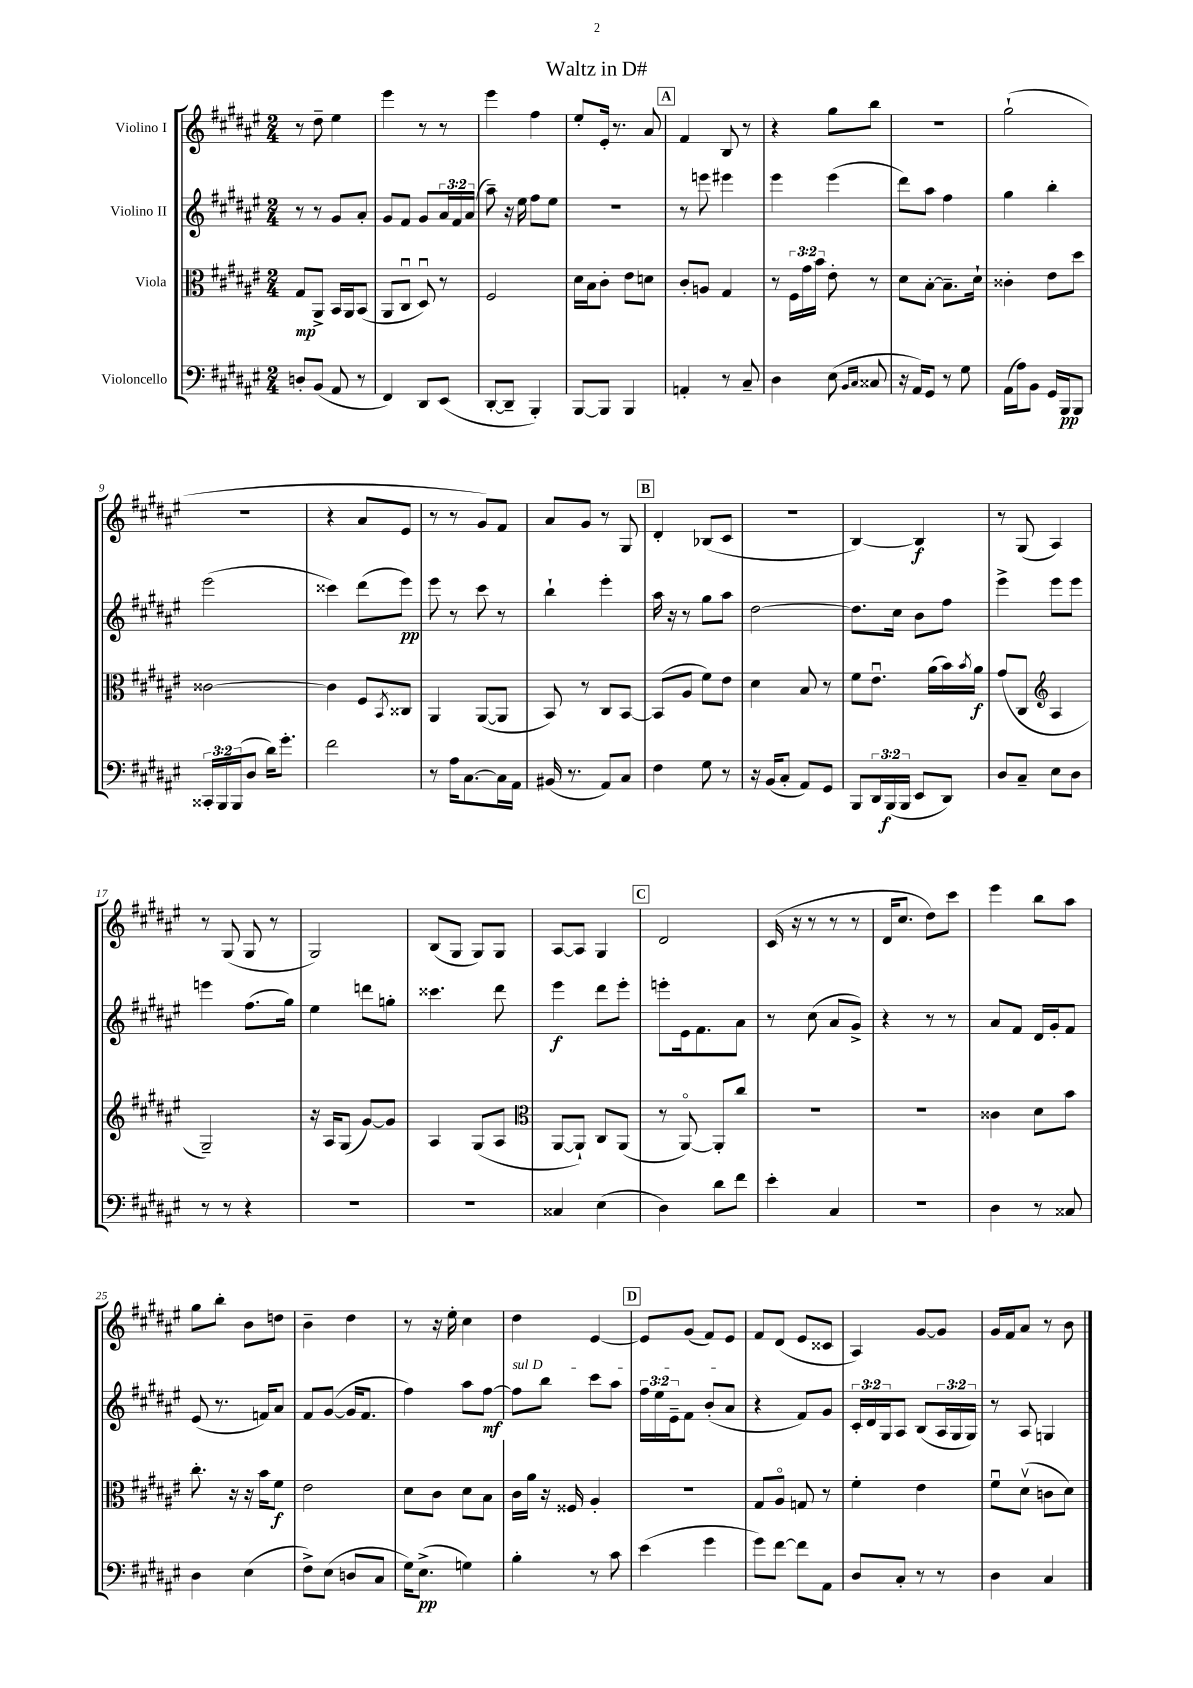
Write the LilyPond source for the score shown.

\header { title = "Waltz in D#" }
<<
\new StaffGroup <<
\new Staff = "s0" \with { instrumentName = "Violino I" } {
    \clef treble \key fis \major \numericTimeSignature \time 2/4
    r8 dis''8-- eis''4 |
    eis'''4 r8 r8 |
    eis'''4 fis''4 |
    eis''8-. eis'16-. r8. ais'8 |
    \mark \markup { \box "A" } fis'4 b8 r8 |
    r4 gis''8 b''8 |
    r2 |
    gis''2-!( |
    r2 |
    r4 ais'8 eis'8 |
    r8 r8 gis'8) fis'8 |
    ais'8 gis'8 r8 gis8 |
    \mark \markup { \box "B" } dis'4-. bes8( cis'8 |
    R2 |
    b4~) b4\f |
    r8 gis8( ais4) |
    r8 gis8( gis8 r8 |
    gis2) |
    b8( gis8 gis8) gis8 |
    ais8~ ais8 gis4 |
    \mark \markup { \box "C" } dis'2 |
    cis'16( r16 r8 r8 r8 |
    dis'16 cis''8. dis''8) cis'''8 |
    eis'''4 b''8 ais''8 |
    gis''8 b''8-. b'8 d''8 |
    b'4-- dis''4 |
    r8 r16 eis''16-. cis''4 |
    dis''4 eis'4~ |
    \mark \markup { \box "D" } eis'8 gis'8( fis'8) eis'8 |
    fis'8 dis'8( eis'8 cisis'8 |
    ais4) gis'8~ gis'8 |
    gis'16 fis'16 ais'8 r8 b'8 \bar "|." |
}
\new Staff = "s1" \with { instrumentName = "Violino II" } {
    \clef treble \key fis \major \numericTimeSignature \time 2/4 \override Staff.TupletNumber.text = #tuplet-number::calc-fraction-text
    r8 r8 gis'8 ais'8-. |
    gis'8 fis'8 gis'8 \tuplet 3/2 { ais'16 fis'16 ais'16( } |
    ais''8--) r16 eis''16 fis''8 eis''8 |
    r2 |
    \mark \markup { \box "A" } r8 e'''8 eis'''4 |
    eis'''4 eis'''4( |
    dis'''8) ais''8 fis''4 |
    gis''4 b''4-. |
    eis'''2( |
    cisis'''4) dis'''8( eis'''8\pp) |
    eis'''8 r8 cis'''8 r8 |
    b''4-! eis'''4-. |
    \mark \markup { \box "B" } ais''16 r16 r8 gis''8 ais''8 |
    dis''2~ |
    dis''8. cis''16 b'8 fis''8 |
    eis'''4-> eis'''8 eis'''8 |
    e'''4 fis''8.( gis''16) |
    eis''4 d'''8 g''8-. |
    cisis'''4. dis'''8 |
    eis'''4\f dis'''8 eis'''8-. |
    \mark \markup { \box "C" } e'''8-. eis'16 fis'8. ais'8 |
    r8 cis''8( ais'8 gis'8->) |
    r4 r8 r8 |
    ais'8 fis'8 dis'16 gis'16-. fis'8 |
    eis'8( r8. f'16) ais'8 |
    fis'8 gis'8~( gis'16 fis'8. |
    fis''4) ais''8 fis''8~\mf |
    \once \override TextSpanner.bound-details.left.text = \markup { \italic "sul D" } fis''8\startTextSpan b''8 cis'''8 ais''8 |
    \mark \markup { \box "D" } \tuplet 3/2 { fis''16 eis''16 eis'16-- } fis'8 b'8-.( ais'8\stopTextSpan |
    r4 fis'8) gis'8 |
    \tuplet 3/2 { cis'16-. dis'16 gis16 } ais8 b8( \tuplet 3/2 { ais16 gis16 gis16) } |
    r8 ais8 g4 \bar "|." |
}
\new Staff = "s2" \with { instrumentName = "Viola" } {
    \clef alto \key fis \major \numericTimeSignature \time 2/4 \override Staff.TupletNumber.text = #tuplet-number::calc-fraction-text
    gis8\mp ais,8-> b,16 ais,16 b,8( |
    ais,8 cis8\downbow dis8\downbow) r8 |
    fis2 |
    dis'16 b16 cis'8-. eis'8 d'8 |
    \mark \markup { \box "A" } cis'8-. a8 gis4 |
    r8 \tuplet 3/2 { fis16 gis'16 b'16 } eis'8-. r8 |
    dis'8 b8~-. b8.-- dis'16-! |
    cisis'4-. eis'8 dis''8 |
    cisis'2~ |
    cisis'4 fis8 \acciaccatura { b,8 } cisis8 |
    ais,4 ais,8~( ais,8 |
    b,8) r8 cis8 b,8~ |
    \mark \markup { \box "B" } b,8( ais8 fis'8) eis'8 |
    dis'4 b8 r8 |
    fis'8 eis'8.\downbow ais'16( b'16) \acciaccatura { b'8 } ais'16\f |
    gis'8( cis8 \clef treble ais4 |
    gis2--) |
    r16 ais16 gis8( gis'8~) gis'8 |
    ais4 gis8( ais8 |
    \clef alto ais,8~ ais,8-!) cis8 ais,8( |
    \mark \markup { \box "C" } r8 ais,8~\flageolet) ais,8-. cis''8 |
    R2 |
    R2 |
    cisis'4 dis'8 b'8 |
    cis''8.-. r16 r16 b'16 fis'8\f |
    eis'2 |
    dis'8 cis'8 dis'8 b8 |
    cis'16 ais'16 r16 fisis16 ais4-. |
    \mark \markup { \box "D" } r2 |
    gis8 ais8\flageolet g8 r8 |
    fis'4-. eis'4 |
    fis'8\downbow dis'8\upbow( c'8 dis'8) \bar "|." |
}
\new Staff = "s3" \with { instrumentName = "Violoncello" } {
    \clef bass \key fis \major \numericTimeSignature \time 2/4 \override Staff.TupletNumber.text = #tuplet-number::calc-fraction-text
    d8-. b,8( ais,8 r8 |
    fis,4) dis,8 eis,8( |
    dis,8~-. dis,8-- b,,4-.) |
    b,,8~ b,,8 b,,4 |
    \mark \markup { \box "A" } a,4-. r8 cis8-- |
    dis4 eis8( \grace { b,16 cis16 } cisis8 |
    r16 ais,16) gis,8 r8 gis8 |
    ais,16( ais16) b,8 gis,16 b,,16\pp b,,8 |
    \tuplet 3/2 { cisis,16-. b,,16 b,,16( } dis8 dis'16) gis'8.-. |
    fis'2 |
    r8 ais16 cis8.~ cis16 ais,16 |
    bis,16( r8. ais,8) cis8 |
    \mark \markup { \box "B" } fis4 gis8 r8 |
    r16 b,16( cis8-. ais,8) gis,8 |
    b,,8 \tuplet 3/2 { dis,16 b,,16\f( b,,16 } eis,8 dis,8) |
    dis8 cis8-- eis8 dis8 |
    r8 r8 r4 |
    r2 |
    r2 |
    cisis4 eis4( |
    \mark \markup { \box "C" } dis4) dis'8 fis'8 |
    eis'4-. cis4 |
    r2 |
    dis4 r8 cisis8 |
    dis4 eis4( |
    fis8->) eis8( d8 cis8 |
    gis16) eis8.->\pp( g4) |
    b4-. r8 cis'8 |
    \mark \markup { \box "D" } eis'4( gis'4 |
    gis'8) fis'8~ fis'8 ais,8 |
    dis8 cis8-. r8 r8 |
    dis4 cis4 \bar "|." |
}
>>
>>
